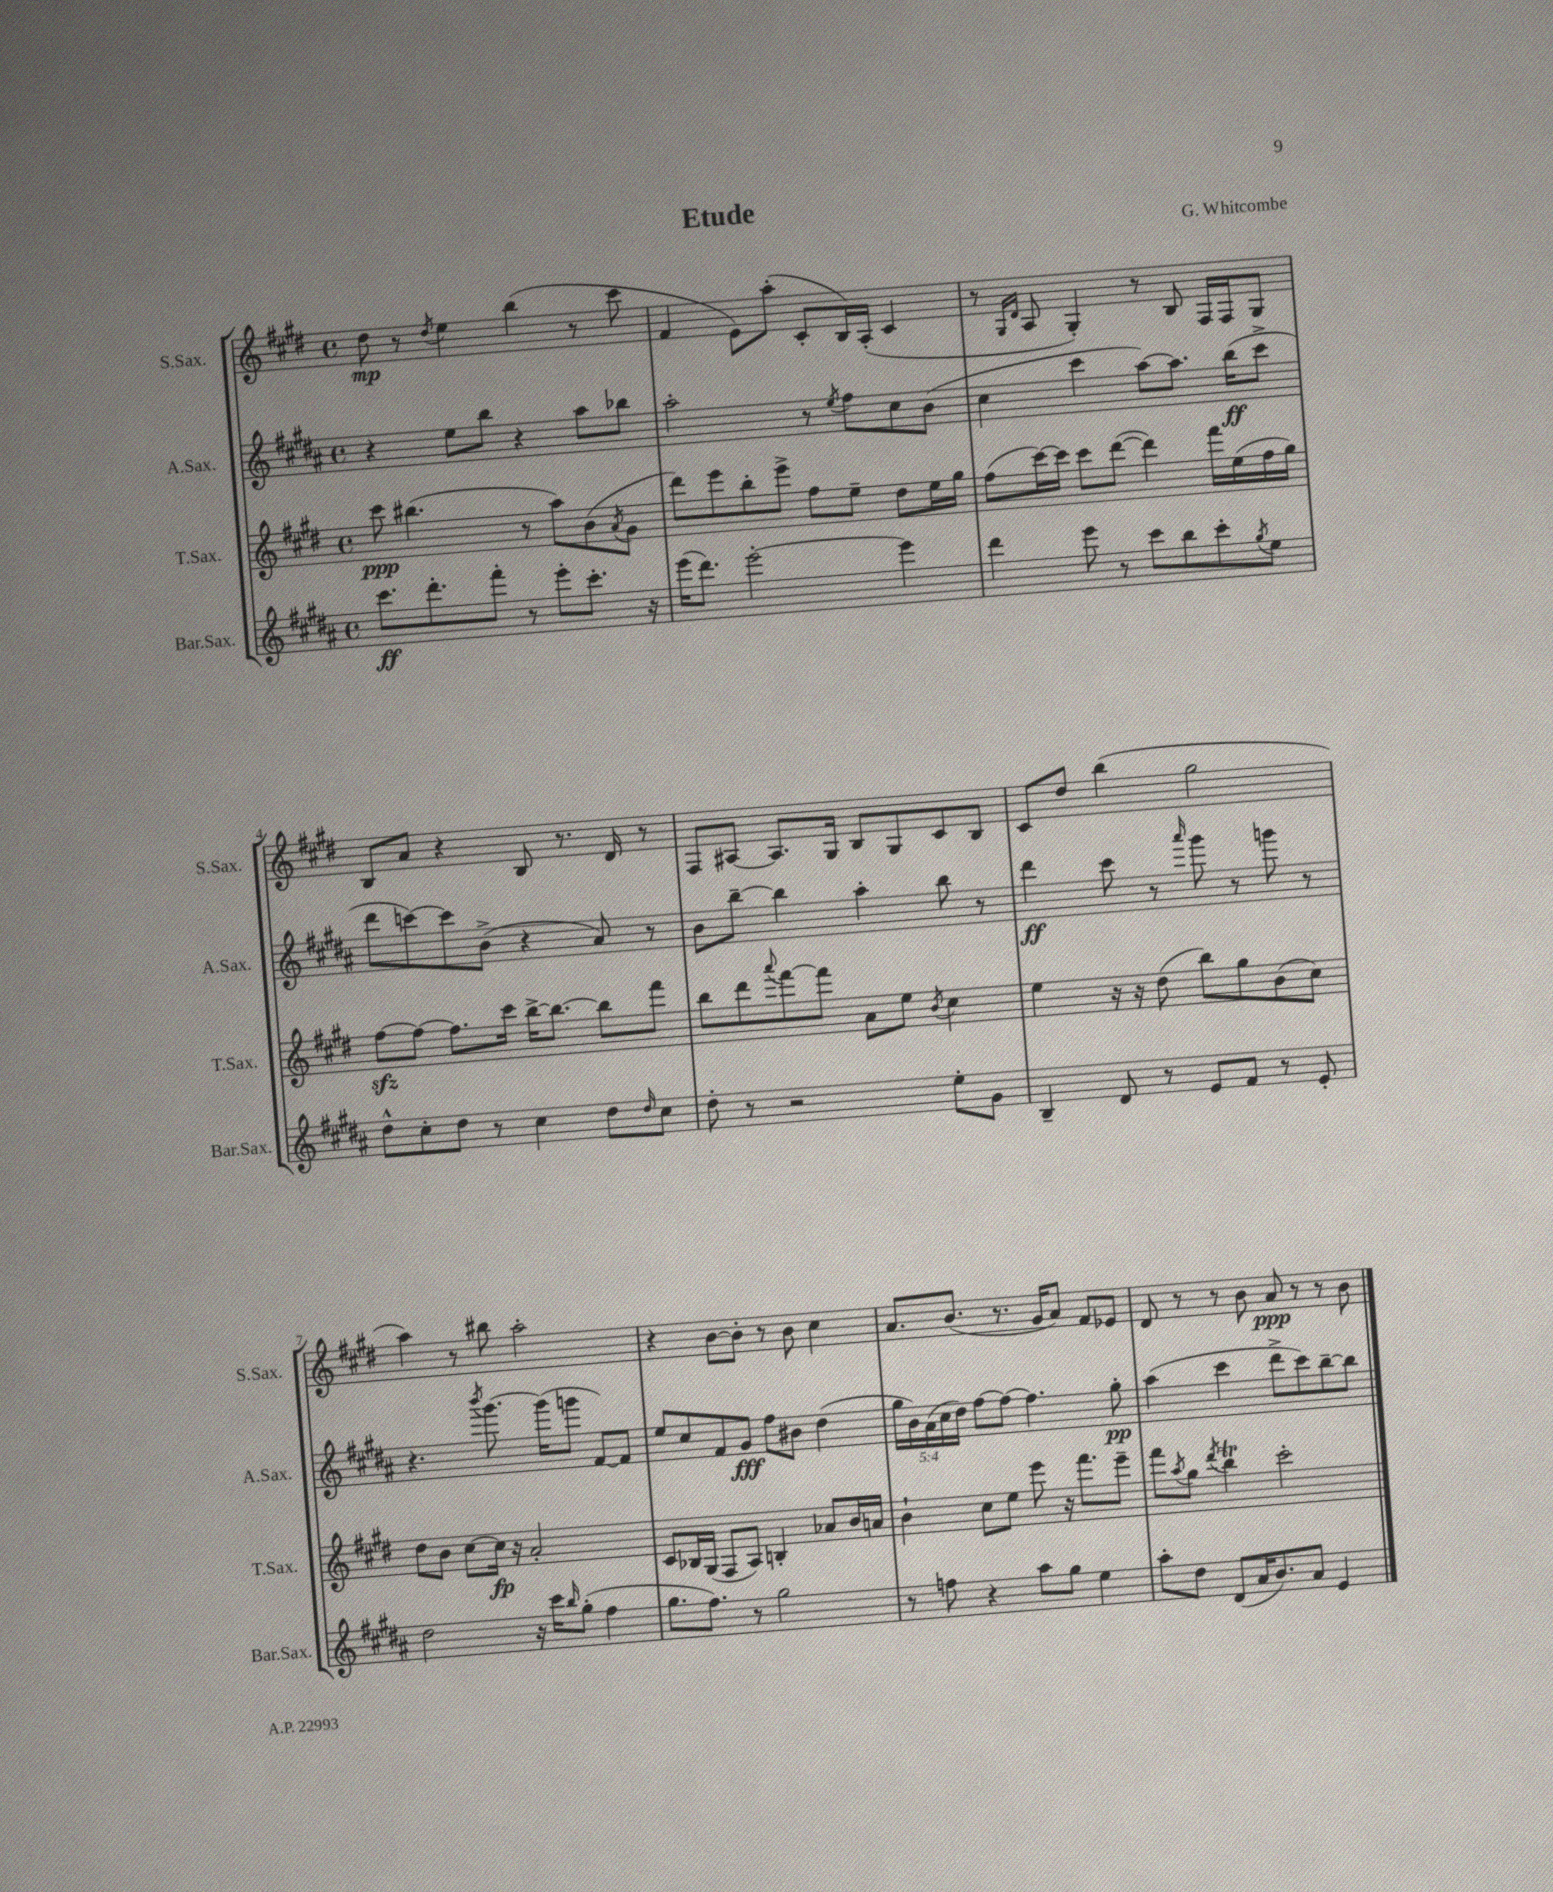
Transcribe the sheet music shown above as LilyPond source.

\header { title = "Etude" composer = "G. Whitcombe" }
<<
\new StaffGroup <<
\new Staff = "s0" \with { instrumentName = "S.Sax." shortInstrumentName = "S.Sax." } {
    \clef treble \key e \major \defaultTimeSignature \time 4/4
    dis''8\mp r8 \acciaccatura { dis''8 } e''4 b''4( r8 cis'''8 |
    fis'4 e'8) a''8-.( cis'8-. b16) a16-.( cis'4 |
    r8 \grace { gis16 dis'16 } a8 gis4-.) r8 b8 fis16 fis16 gis8 |
    b8 a'8 r4 b8 r8. dis'16 r8 |
    fis8 ais8~ ais8. gis16 b8 gis8 cis'8 b8 |
    cis'8 dis''8 b''4( gis''2 |
    a''4) r8 bis''8 a''2-. |
    r4 b'8~ b'8-. r8 b'8 cis''4 |
    a'8. b'8.( r8. gis'16 a'8) fis'8 ees'8 |
    dis'8 r8 r8 b'8 a'8\ppp r8 r8 b'8 \bar "|." |
}
\new Staff = "s1" \with { instrumentName = "A.Sax." shortInstrumentName = "A.Sax." } {
    \clef treble \key b \major \defaultTimeSignature \time 4/4 \override Staff.TupletNumber.text = #tuplet-number::calc-fraction-text
    r4 e''8 b''8 r4 ais''8 bes''8 |
    ais''2-. r8 \acciaccatura { e''8 } fis''8 cis''8 b'8( |
    cis''4 cis'''4 ais''8~) ais''8. b''16\ff( cis'''8-> |
    dis'''8 c'''8~) c'''8 b'8->( r4 ais'8) r8 |
    b'8 b''8~-- b''4 ais''4-. b''8 r8 |
    dis'''4\ff cis'''8 r8 \grace { ais'''16 } gis'''8 r8 g'''8 r8 |
    r4. \acciaccatura { b'''8 } gis'''8.~ gis'''16( g'''8 fis'8~) fis'8 |
    e''8 cis''8 fis'8 gis'8\fff fis''8 bis'8 dis''4( |
    \tuplet 5/4 { gis''16 b'16) ais'16( cis''16 dis''16) } fis''8~ fis''8~ fis''4. gis''8-.\pp |
    ais''4( cis'''4 dis'''8-> cis'''8) b''8~-- b''8 \bar "|." |
}
\new Staff = "s2" \with { instrumentName = "T.Sax." shortInstrumentName = "T.Sax." } {
    \clef treble \key e \major \defaultTimeSignature \time 4/4
    cis'''8\ppp bis''4.( r8 a''8) b'8( \acciaccatura { a'8 } gis'8 |
    dis'''8) e'''8 b''8-. e'''8-> fis''8 e''8-- dis''8 e''16 gis''16 |
    fis''8( cis'''16~) cis'''16 cis'''8 dis'''8~( dis'''4) fis'''16 e''16( fis''16 gis''16) |
    fis''8~\sfz fis''8~ fis''8. cis'''16 b''16~-> b''8.~ b''8 fis'''8 |
    b''8 dis'''8 \appoggiatura { a'''8 } fis'''8~ fis'''8 a'8 e''8 \acciaccatura { b'8 } cis''4 |
    e''4 r16 r16 dis''8( b''8) gis''8 b'8( cis''8) |
    dis''8 b'8 cis''8~ cis''16\fp r16 a'2-. |
    cis'8 bes16 gis16( fis8 a8) b4-. aes'8 b'16 a'16 |
    b'4-! cis''8 e''8 e'''8 r16 fis'''8. e'''8-- |
    fis'''8 \acciaccatura { a''8 } gis''8 \acciaccatura { dis'''8 } b''4\trill cis'''2-. \bar "|." |
}
\new Staff = "s3" \with { instrumentName = "Bar.Sax." shortInstrumentName = "Bar.Sax." } {
    \clef treble \key b \major \defaultTimeSignature \time 4/4
    cis'''8.\ff dis'''8.-. fis'''8-. r8 e'''8-. cis'''8.-. r16 |
    e'''16( dis'''8.) e'''2~-. e'''4 |
    dis'''4 e'''8 r8 cis'''8 b''8 cis'''8-. \acciaccatura { gis''8 } e''8 |
    dis''8-^ cis''8-. dis''8 r8 cis''4 dis''8 \grace { dis''16 } cis''8 |
    dis''8-. r8 r2 e''8-. gis'8 |
    b4-- dis'8 r8 e'8 fis'8 r8 e'8-. |
    dis''2 r16 cis'''16 \grace { b''16 } gis''8-.( fis''4 |
    gis''8. fis''8.) r8 gis''2 |
    r8 f''8 r4 ais''8 gis''8 e''4 |
    ais''8-. dis''8 dis'8( ais'16 b'8.) ais'8 e'4 \bar "|." |
}
>>
>>
